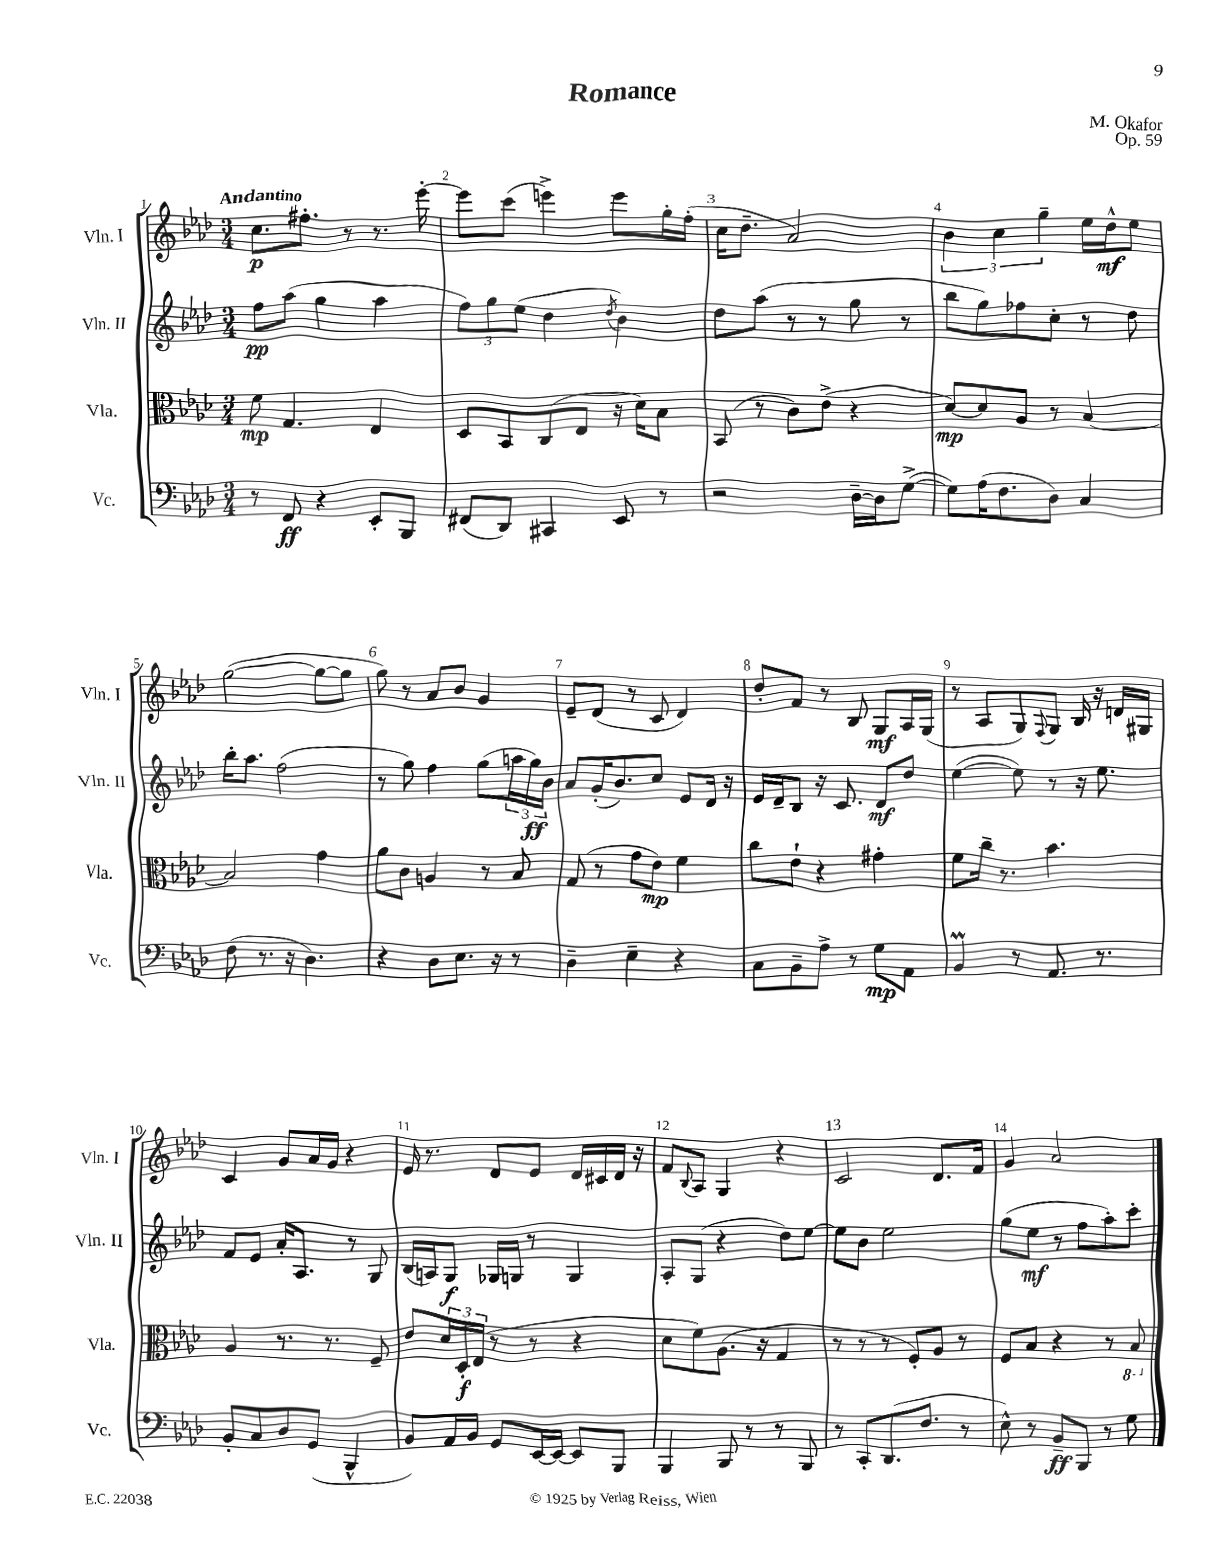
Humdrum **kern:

**kern	**kern	**kern	**kern
*staff4	*staff3	*staff2	*staff1
*clefF4	*clefC3	*clefG2	*clefG2
*k[b-e-a-d-]	*k[b-e-a-d-]	*k[b-e-a-d-]	*k[b-e-a-d-]
*M3/4	*M3/4	*M3/4	*M3/4
8r	8f	8ff	8.cc
8FF	4.G	(8aa-	.
.	.	.	8.ff#'
4r	.	4gg	.
.	.	.	8r
8EE-'	4E-	4aa-	8.r
8BBB-	.	.	.
.	.	.	[16eee-'
=	=	=	=
(8FF#	8D-	12ff)	8eee-]
.	.	12gg	.
8DD-)	8BB-	.	(8ccc
.	.	(12ee-	.
4CC#	(8C	4dd-	4eee^)
.	8E-	.	.
.	.	8qdd-	.
8EE-	16r	4b-)	8eee
.	16d-)	.	.
8r	8B-	.	16gg'
.	.	.	(16ff'
=	=	=	=
2r	(8BB-	8dd-	16cc
.	.	.	8.dd-~
.	8r	(8aa-	.
.	8c)	8r	2a-)
.	(8e-^	8r	.
[16D-~	4r	8gg	.
16D-]	.	.	.
([8G^	.	8r	.
=	=	=	=
8G])	[8d-)	8bb-	6b-
(16A-	8d-]	8gg)	.
.	.	.	6cc
8.F	.	.	.
.	8A-	8ff-	.
.	.	.	6gg~
8D-)	8r	8cc'	.
4C	[4B-	8r	16ee-
.	.	.	16dd-^^
.	.	8dd-	8ee-
=	=	=	=
(8F	2B-]	16bb-'	([2gg
.	.	8.aa-	.
8.r	.	.	.
.	.	(2ff	.
16r	.	.	.
4.D-)	.	.	.
.	4g	.	8gg_
.	.	.	8gg]
=	=	=	=
4r	8a-	8r	8gg)
.	8c	8gg)	8r
8D-	4A	4ff	8a-
8.E-	.	.	8b-
.	8r	(8gg	4g
16r	.	.	.
8r	8B-	24aa	.
.	.	24gg)	.
.	.	24b-	.
=	=	=	=
4D-~	(8G	8a-	8e-~
.	8r	(16g'	(8d-
.	.	8.b-)	.
4E-~	8g	.	8r
.	8e-)	8cc	8c
4r	4f	8e-	4d-)
.	.	16d-	.
.	.	16r	.
=	=	=	=
8C	8cc	16e-	8dd-'
.	.	16d-~	.
8BB-~	8e-`	8B-	8f
8A-^	4r	16r	8r
.	.	8.c	.
8r	.	.	8B-
8G	4g#'	8d-	8G
8AA-	.	8dd-	16A-
.	.	.	(16G
=	=	=	=
4BB-	8f	([4ee-	8r
.	16cc~	.	8A-
.	8.r	.	.
8r	.	8ee-])	8G)
.	.	.	8qqF
8.AA-	4.b-	8r	8G
.	.	16r	16B-
8.r	.	8.ee-	16r
.	.	.	16d
.	.	.	16G#
=	=	=	=
8BB-'	4A-	8f	4c
8C	.	8e-	.
8D-	8.r	16a-'	8g
.	.	8.A-	.
(8GG	.	.	16a-
.	8.r	.	16g
4BBB-^^	.	8r	4r
.	8F~	8G	.
=	=	=	=
8BB-)	8e-	(16B-	16e-
.	.	16A)	8.r
16AA-	24d-	8G	.
.	24D-'	.	.
16BB-	.	.	.
.	(24E-	.	.
8GG	8r	16G-	8d-
.	.	16G	.
[16EE-	8r	8r	8e-
16EE-_	.	.	.
8EE-]	4r	4G	16d-
.	.	.	16c#
8BBB-	.	.	16d-
.	.	.	16r
=	=	=	=
4BBB-	8d-	8A-'	8f
.	.	.	8qqB-
.	8f)	(8G	8A-
8BBB-	(8.A-	4r	4G
8r	.	.	.
.	16r	.	.
8r	4G	8dd-)	4r
8BBB-	.	[8ee-	.
=	=	=	=
8r	8r	8ee-]	2c
8CC'	8r	8b-	.
(8.DD-	8r	2ee-	.
.	8F')	.	.
8.F	.	.	.
.	8A-	.	8.d-
8r	8r	.	.
.	.	.	16f
=	=	=	=
8E-^^)	8F	(8gg	4g
8r	8B-	8ee-	.
8BB-~	4r	8r	2a-
8BBB-	.	8ff	.
8r	8r	8aa-')	.
8G	8BB-	8ccc'	.
==	==	==	==
*-	*-	*-	*-
